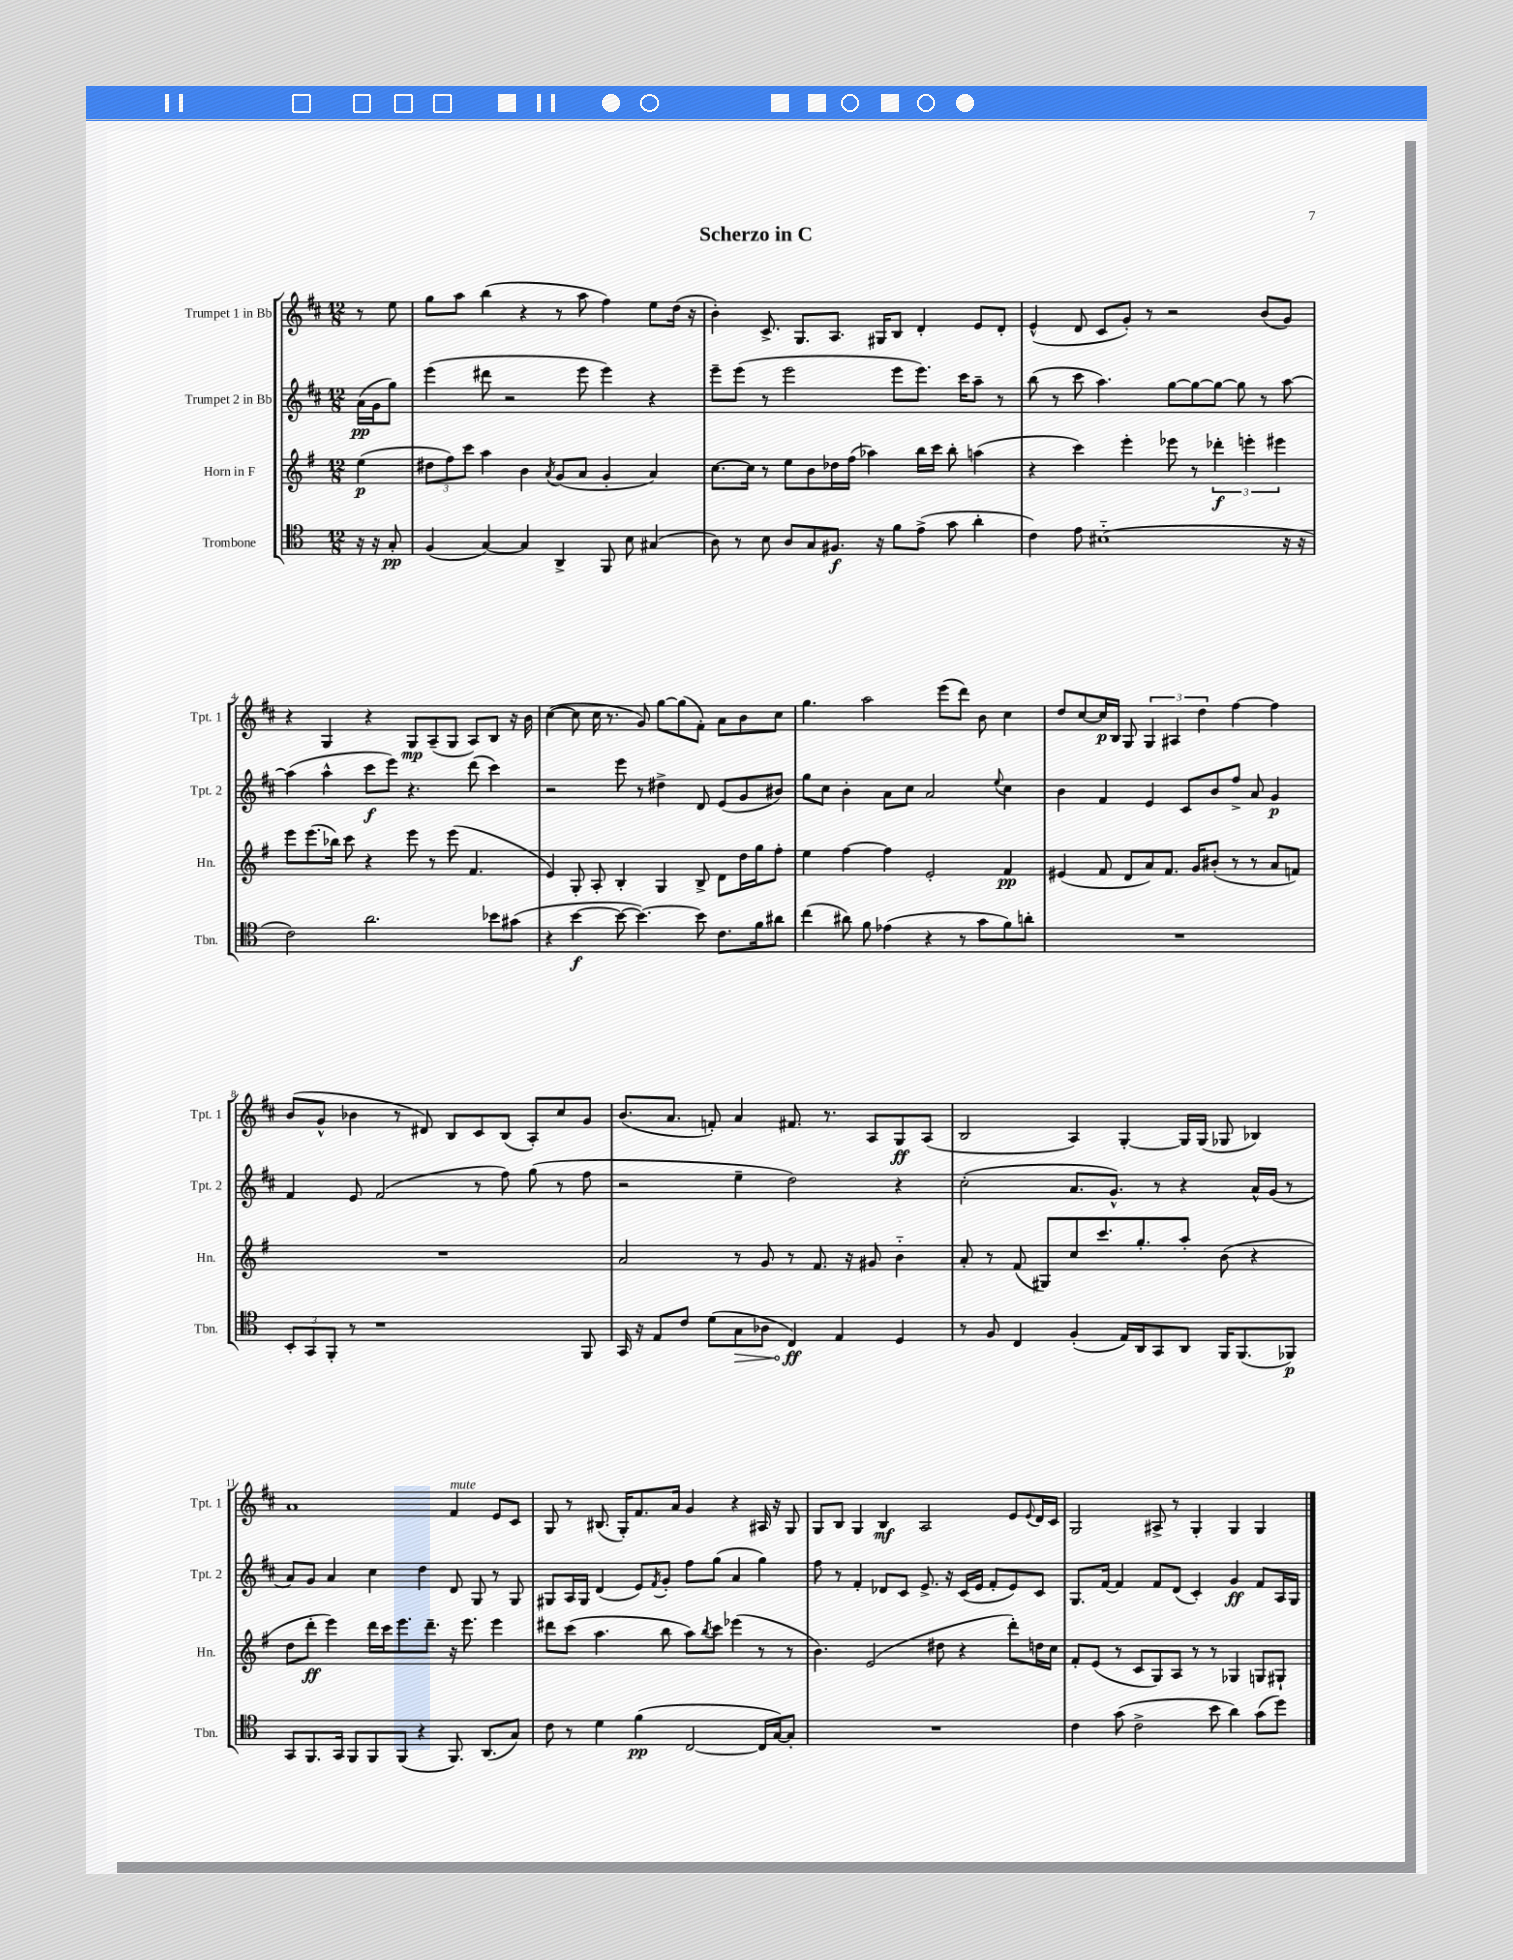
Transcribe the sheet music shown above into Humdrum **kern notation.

**kern	**kern	**kern	**kern
*staff4	*staff3	*staff2	*staff1
*clefC4	*clefG2	*clefG2	*clefG2
*k[]	*k[f#]	*k[f#c#]	*k[f#c#]
*M12/8	*M12/8	*M12/8	*M12/8
16r	(4ee\	(16a\LL	8r
16r	.	16g\J	.
8G'/	.	8gg\J)	8ee\
=	=	=	=
(4F/	12dd#\L	(4eee\	8gg\L
.	12ff#\)	.	.
.	.	.	8aa\J
.	12ccc\J	.	.
[4G/)	4aa\	8ddd#\	(4bb\
.	.	2r	.
4G/]	4b\	.	4r
.	8qa/	.	.
4AA^/	(8g/L	.	8r
.	8a/J	8eee\	8aa\
8FF/	4g'/	4eee\)	4ff#\)
8B\	.	.	.
(4G#/	4a/)	4r	8ee\L
.	.	.	(16dd\Jk
.	.	.	16r
=	=	=	=
8A\)	[8.cc\L	8eee~\L	4b'\)
8r	.	(8eee\J	.
.	16cc\]Jk	.	.
8B\	8r	8r	8.c#^/
8A/L	8ee\L	2eee\	.
.	.	.	8.G/L
8G/	8b\	.	.
8.F#/J	16dd-\L	.	8.A/J
.	(16ff#\JJ	.	.
.	4aa-\)	.	.
16r	.	.	16G#/LK
8f\L	.	8eee\L	8B/J
(8e^\J	16bb\LL	8.eee\J)	4d'/
.	16ccc\JJ	.	.
8g\	8bb'\	.	.
.	.	16ccc#\LK	.
4a'\	(4aa\	8aa~\J	8e/L
.	.	8r	8d'/J
=	=	=	=
4c\)	4r	(8bb\	(4e^^/
.	.	8r	.
8e\	4ccc\)	8ccc#\	8d/
(1B#'~	.	4.aa\)	8c#/L
.	4eee'\	.	8g'/J)
.	.	.	8r
.	8eee-\	[8gg\L	2r
.	8r	8gg\_	.
.	6ddd-'\	8gg\_J	.
.	.	8gg\]	.
.	6eee'\	.	.
.	.	8r	(8b/L
.	6eee#\	.	.
16r	.	[8aa\	8g/J)
16r	.	.	.
=	=	=	=
2c\)	8eee\L	(4aa\]	4r
.	(8.eee\	.	.
.	.	4aa^^\	4G/
.	16bb-\Jk)	.	.
.	8ccc\	.	.
2.a\	4r	8ccc#\L	4r
.	.	8eee\J)	.
.	8eee\	4.r	8G/L
.	8r	.	(8A~/
.	(8eee\	.	8G/J
.	4.f#/	(8ddd\	8A/L)
8b-\L	.	4ccc#\)	8B/J
(8g#\J	.	.	16r
.	.	.	16b\
=	=	=	=
4r	4e/)	2r	([4cc#\
[4b\	8G'/	.	8cc#\]
.	8A'/	.	16cc#\
.	.	.	8.r
8b\_	4B'/	8eee\	.
4.b\_)	.	8r	8g/)
.	4G/	4dd#^\	[8gg\L
.	.	.	(8gg\]
8b\]	8B^/	8d/	8f#'\J)
8.c\L	8d\L	(8e/L	8a\L
.	16dd\L	8g/	8b\
16f\k	16gg\J	.	.
8a#\J	8ff#'\J	8b#/J)	8cc#\J
=	=	=	=
(4cc\	4ee\	8gg\L	4.gg\
.	.	8cc#\J	.
8a#\)	[4ff#\	4b'\	.
8f\	.	.	2aa\
(4e-\	4ff#\]	8a\L	.
.	.	8cc#\J	.
4r	2e'/	2a/	.
.	.	.	(8eee\L
8r	.	.	8ddd\J)
8g\L	.	.	8b\
.	.	8qqee/	.
8f\)	4f#/	4cc#\	4cc#\
8a'\J	.	.	.
=	=	=	=
1.r	(4e#/	4b\	8dd/L
.	.	.	[8cc#/
.	8f#/	4f#/	16cc#/]L
.	.	.	16B/JJ
.	8d/L	.	8G/
.	8a/)	4e/	6G/
.	8.f#/J	.	.
.	.	.	6A#/
.	.	8c#/L	.
.	16g/LK	.	.
.	.	.	6dd\
.	(8b#'/J	8b/	.
.	8r	8ff#^/J	[4ff#\
.	8r	8a/	.
.	8a/L	4g/	4ff#\]
.	8f/J)	.	.
=	=	=	=
12BB'/L	1.r	4f#/	(8b/L
12GG/	.	.	.
.	.	.	8g^^/J
12FF'/J	.	.	.
8r	.	8e/	4b-\
1r	.	(2f#/	.
.	.	.	8r
.	.	.	8d#/)
.	.	.	8B/L
.	.	8r	8c#/
.	.	8ff#\)	(8B/J
.	.	(8gg\	8A'/L)
.	.	8r	8cc#/
8FF/	.	8ff#\	8g/J
=	=	=	=
16GG/	2a/	2r	(8.b/L
16r	.	.	.
8E/L	.	.	.
.	.	.	8.a/J
8c/J	.	.	.
(8d\L	.	.	8f'/)
8G\	8r	4ee~\	4a/
8A-\J	8g/	.	.
4C/)	8r	2dd\)	8.f#/
.	8.f#/	.	.
.	.	.	8.r
4E/	.	.	.
.	16r	.	.
.	8g#/	.	8A/L
4D/	4b'~\	4r	8G/
.	.	.	(8A/J
=	=	=	=
8r	8a'/	(2cc#'\	2B/
8F/	8r	.	.
4C/	(8f#/	.	.
.	8G#/L)	.	.
(4F'/	8cc/	8.a/L	4A/)
.	8.ccc/	.	.
.	.	8.g^^/J)	.
16E/LL)	.	.	[4G'/
16AA/J	8.gg'/	.	.
8GG/	.	8r	.
8AA/J	8aa'/J	4r	16G/]LL
.	.	.	(16G/JJ
16FF/LK	(8b\	.	8G-/
(8.FF/	.	.	.
.	4r	16a^^/LL	4B-/)
.	.	(16g/JJ	.
8FF-/J)	.	8r	.
=	=	=	=
8GG/L	8dd\L	8a/L)	1a
8.FF/	8ddd'\J	8g/J	.
.	4eee\)	4a/	.
16GG/Jk	.	.	.
8FF/L	.	.	.
8FF/	16ddd\LL	4cc#\	.
.	16ccc\J	.	.
(8FF/J	8.eee\	.	.
4r	.	4dd\	.
.	8.ddd~\J	.	.
8.FF/)	16r	8d/	4f#/
.	8.eee\	.	.
.	.	8G/	.
(8.AA/L	.	.	.
.	4eee\	8r	8e/L
8G/J)	.	8G/	8c#/J
=	=	=	=
8c\	8ddd#\L	8G#/L	8G/
8r	(8ccc\J	16A/L	8r
.	.	16G#/JJ	.
4d\	4.aa\	(4d/	(8.B#/
.	.	.	16G'/LK)
(4f\	.	8e/L)	8.f#/
.	.	8qf#/	.
.	8bb\	8g'/J	.
.	.	.	16a/Jk
[2C/	8aa\L)	8ff#\L	4g/
.	8qbb/	.	.
.	8ccc\J	(8gg\J	.
.	(4eee-\	4a/	4r
16C/]LL	8r	4gg\)	16A#/
[16G/J)	.	.	16r
8G'/]J	8r	.	8G/
=	=	=	=
1.r	4.b\)	8ff#\	8G/L
.	.	8r	8B/J
.	.	4f#'/	4G/
.	(2e/	.	.
.	.	8d-/L	4B/
.	.	8c#/J	.
.	.	8.e^/	2A/
.	8dd#\	.	.
.	.	16r	.
.	4r	(16c#/LL	.
.	.	16e/JJ	.
.	.	8f#'/L	.
.	8ddd'\L)	8e/)	8e/L
.	.	.	8qqe/
.	16dd\L	8c#/J	16d/L
.	16cc\JJ	.	16c#/JJ
=	=	=	=
4c\	8f#'/L	8.G/L	2G/
.	(8e/J	.	.
.	.	[16f#/Jk	.
(8g\	8r	4f#/]	.
2c^\	8c/L	.	.
.	8G/)	8f#/L	8A#^/
.	8A/J	(8d/J	8r
.	8r	4c#'/)	4G'/
8b\	8r	.	.
4a\)	4G-/	4g/	4G/
(8g\L	8G/L	8f#/L	4G/
8dd\J)	8G#`/J	16A/L	.
.	.	16G/JJ	.
==	==	==	==
*-	*-	*-	*-
